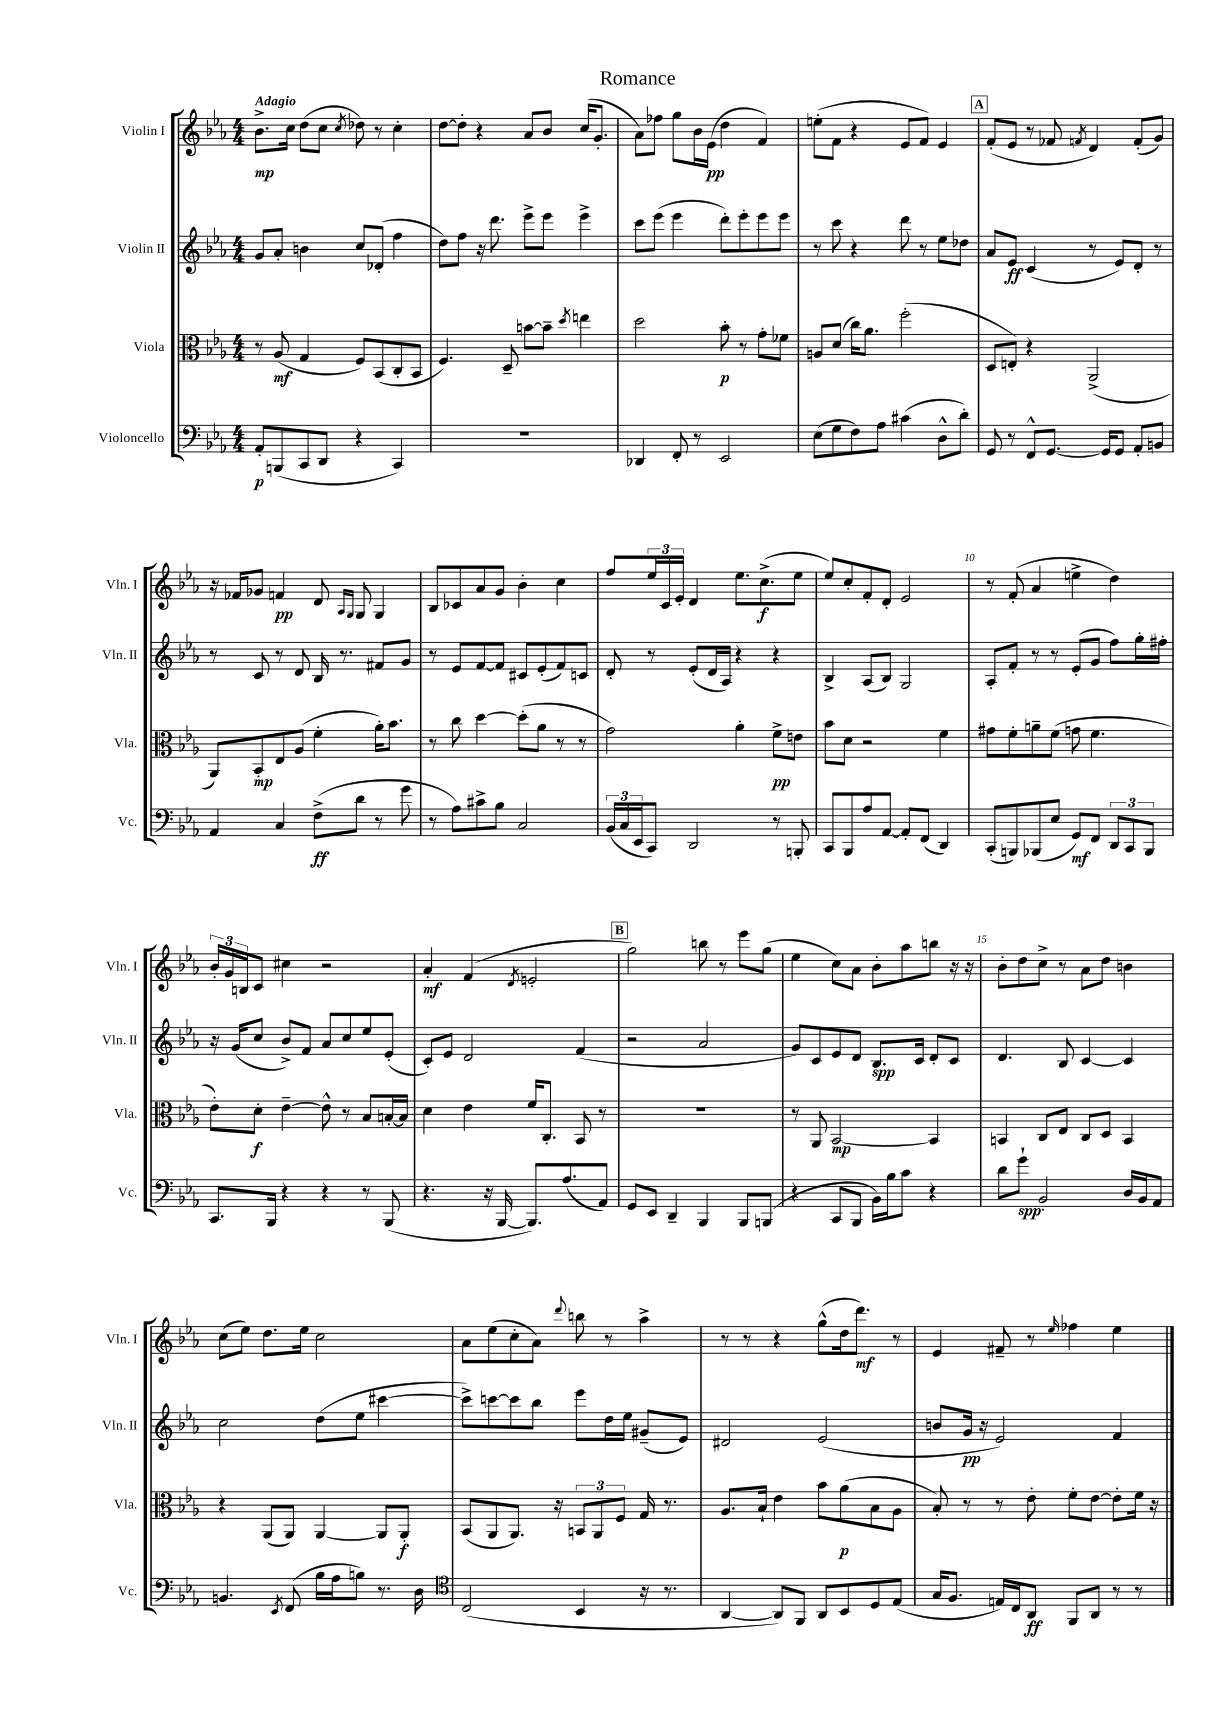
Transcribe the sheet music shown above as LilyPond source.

\header { title = "Romance" }
<<
\new StaffGroup <<
\new Staff = "s0" \with { instrumentName = "Violin I" shortInstrumentName = "Vln. I" } {
    \clef treble \key ees \major \numericTimeSignature \time 4/4 \tempo "Adagio"
    bes'8.->\mp c''16 d''8( c''8 \acciaccatura { c''8 } des''8) r8 c''4-. |
    d''8~ d''8-. r4 aes'8 bes'8 c''16( g'8.-. |
    aes'8) fes''8 g''8 bes'16 ees'16\pp( d''4 f'4) |
    e''8-.( f'8 r4 ees'8 f'8) ees'4 |
    \mark \markup { \box "A" } f'8-.( ees'8 r8 fes'8 \acciaccatura { f'8 } d'4) f'8-.( g'8) |
    r16 fes'16 ges'8 f'4\pp d'8 \grace { aes16 g16 } g8 g4 |
    bes8 ces'8 aes'8 g'8 bes'4-. c''4 |
    f''8 \tuplet 3/2 { ees''16 c'16 ees'16-. } d'4 ees''8. c''8.->\f( ees''8 |
    ees''8) c''8-. f'8-. d'8-. ees'2 |
    r8 f'8-.( aes'4 e''4-> d''4) |
    \tuplet 3/2 { bes'16-. g'16 b16 } c'8 cis''4 r2 |
    aes'4-.\mf f'4( \acciaccatura { d'8 } e'2-. |
    \mark \markup { \box "B" } g''2) b''8 r8 ees'''8 g''8( |
    ees''4 c''8) aes'8 bes'8-. aes''8 b''8 r16 r16 |
    bes'8-. d''8 c''8-> r8 aes'8 d''8 b'4 |
    c''8( ees''8) d''8. ees''16 c''2 |
    aes'8 ees''8( c''8-. aes'8) \appoggiatura { d'''8 } b''8 r8 aes''4-> |
    r8 r8 r4 g''8-^( d''16 d'''8.\mf) r8 |
    ees'4 fis'8-- r8 \grace { ees''16 } fes''4 ees''4 \bar "|." |
}
\new Staff = "s1" \with { instrumentName = "Violin II" shortInstrumentName = "Vln. II" } {
    \clef treble \key ees \major \numericTimeSignature \time 4/4
    g'8 aes'8-. b'4 c''8 des'8-.( f''4 |
    d''8) f''8 r16 d'''8. ees'''8-> ees'''8 ees'''4-> |
    c'''8 ees'''8( ees'''4 d'''8-.) ees'''8-. ees'''8 ees'''8 |
    r8 c'''8 r4 d'''8 r8 ees''8 des''8 |
    \mark \markup { \box "A" } aes'8 ees'8\ff c'4( r8 ees'8) d'8-. r8 |
    r8 c'8 r8 d'8 bes16 r8. fis'8 g'8 |
    r8 ees'8 f'8~ f'8 cis'8 ees'8-.( f'8) c'8 |
    d'8-. r8 ees'8-.( d'16 aes16) r4 r4 |
    bes4-> aes8( bes8) g2 |
    aes8-. f'8-. r8 r8 ees'8-.( g'8 f''8) g''16-. fis''16-. |
    r16 g'16( c''8 bes'8->) f'8 aes'8 c''8 ees''8 ees'8-.( |
    c'8-.) ees'8 d'2 f'4( |
    \mark \markup { \box "B" } r2 aes'2 |
    g'8) c'8 ees'8 d'8 bes8.\spp c'16 d'8-. c'8 |
    d'4. bes8 c'4~ c'4 |
    c''2 d''8( ees''8 cis'''4~ |
    cis'''8->) c'''8~ c'''8 bes''8 ees'''8 d''16 ees''16 gis'8--( ees'8) |
    dis'2 ees'2( |
    b'8 g'16\pp r16 ees'2) f'4 \bar "|." |
}
\new Staff = "s2" \with { instrumentName = "Viola" shortInstrumentName = "Vla." } {
    \clef alto \key ees \major \numericTimeSignature \time 4/4
    r8 aes8\mf( g4 f8) bes,8( c8-. bes,8 |
    f4.) d8-- b'8~ b'8-- \acciaccatura { d''8 } e''4 |
    d''2 bes'8-.\p r8 g'8-. fes'8 |
    a8 d'8( c''16) aes'8. f''2-.( |
    \mark \markup { \box "A" } d8 e8-.) r4 aes,2->( |
    aes,8) bes,8-.\mp ees8 aes8( f'4-. aes'16-.) bes'8. |
    r8 c''8 d''4~ d''8-.( aes'8 r8 r8 |
    g'2) aes'4-. f'8->\pp e'8 |
    bes'8 d'8 r2 f'4 |
    gis'8 f'8-. a'8-- f'8( g'8 f'4. |
    ees'8-.) d'8-.\f ees'4~-- ees'8-^ r8 bes8 b16~-. b16 |
    d'4 ees'4 f'16 c8.-. bes,8 r8 |
    \mark \markup { \box "B" } R1 |
    r8 aes,8 bes,2~\mp bes,4 |
    b,4 c8 ees8 c8 d8 b,4 |
    r4 aes,8( aes,8) aes,4~ aes,8 aes,8-.\f |
    bes,8( aes,8 aes,8.) r16 \tuplet 3/2 { b,8 aes,8 f8 } g16 r8. |
    aes8. bes16-! ees'4 bes'8 aes'8\p( bes8 aes8 |
    bes8-.) r8 r8 ees'8-. f'8-. ees'8~ ees'8-. f'16 r16 \bar "|." |
}
\new Staff = "s3" \with { instrumentName = "Violoncello" shortInstrumentName = "Vc." } {
    \clef bass \key ees \major \numericTimeSignature \time 4/4
    aes,8-.\p b,,8( c,8 d,8 r4 c,4) |
    R1 |
    des,4 f,8-. r8 ees,2 |
    ees8( g8 f8) aes8 cis'4( d8-^ d'8-.) |
    \mark \markup { \box "A" } g,8 r8 f,8-^ g,8.~ g,16 g,8 aes,8-. b,8 |
    aes,4 c4 f8->\ff( d'8 r8 g'8 |
    r8 aes8) cis'8-> bes8 c2 |
    \tuplet 3/2 { bes,16( c16 ees,16 } c,8) d,2 r8 b,,8-. |
    c,8 bes,,8 aes8 aes,8~ aes,8-. f,8( d,4) |
    c,8-.( b,,8) bes,,8( ees8 g,8\mf) f,8 \tuplet 3/2 { d,8 c,8 bes,,8 } |
    c,8. bes,,16 r4 r4 r8 bes,,8( |
    r4. r16 bes,,16~ bes,,8.) aes8.( aes,8) |
    \mark \markup { \box "B" } g,8 ees,8 d,4-- bes,,4 bes,,8 b,,8( |
    r4 c,8 bes,,8 bes,16) bes16 c'8 r4 |
    d'8 g'8-!\spp bes,2-. d16 bes,16 aes,8 |
    b,4. \acciaccatura { ees,8 } f,8( bes16 aes16 b8) r8. d16 |
    \clef tenor c2( bes,4 r16 r8. |
    aes,4~ aes,8) f,8 aes,8 bes,8 d8 ees8( |
    g16 f8. e16) c16 aes,8\ff f,8 aes,8 r8 r8 \bar "|." |
}
>>
>>
\layout { \context { \Score \override BarNumber.break-visibility = ##(#f #t #t) barNumberVisibility = #(every-nth-bar-number-visible 5) } }
